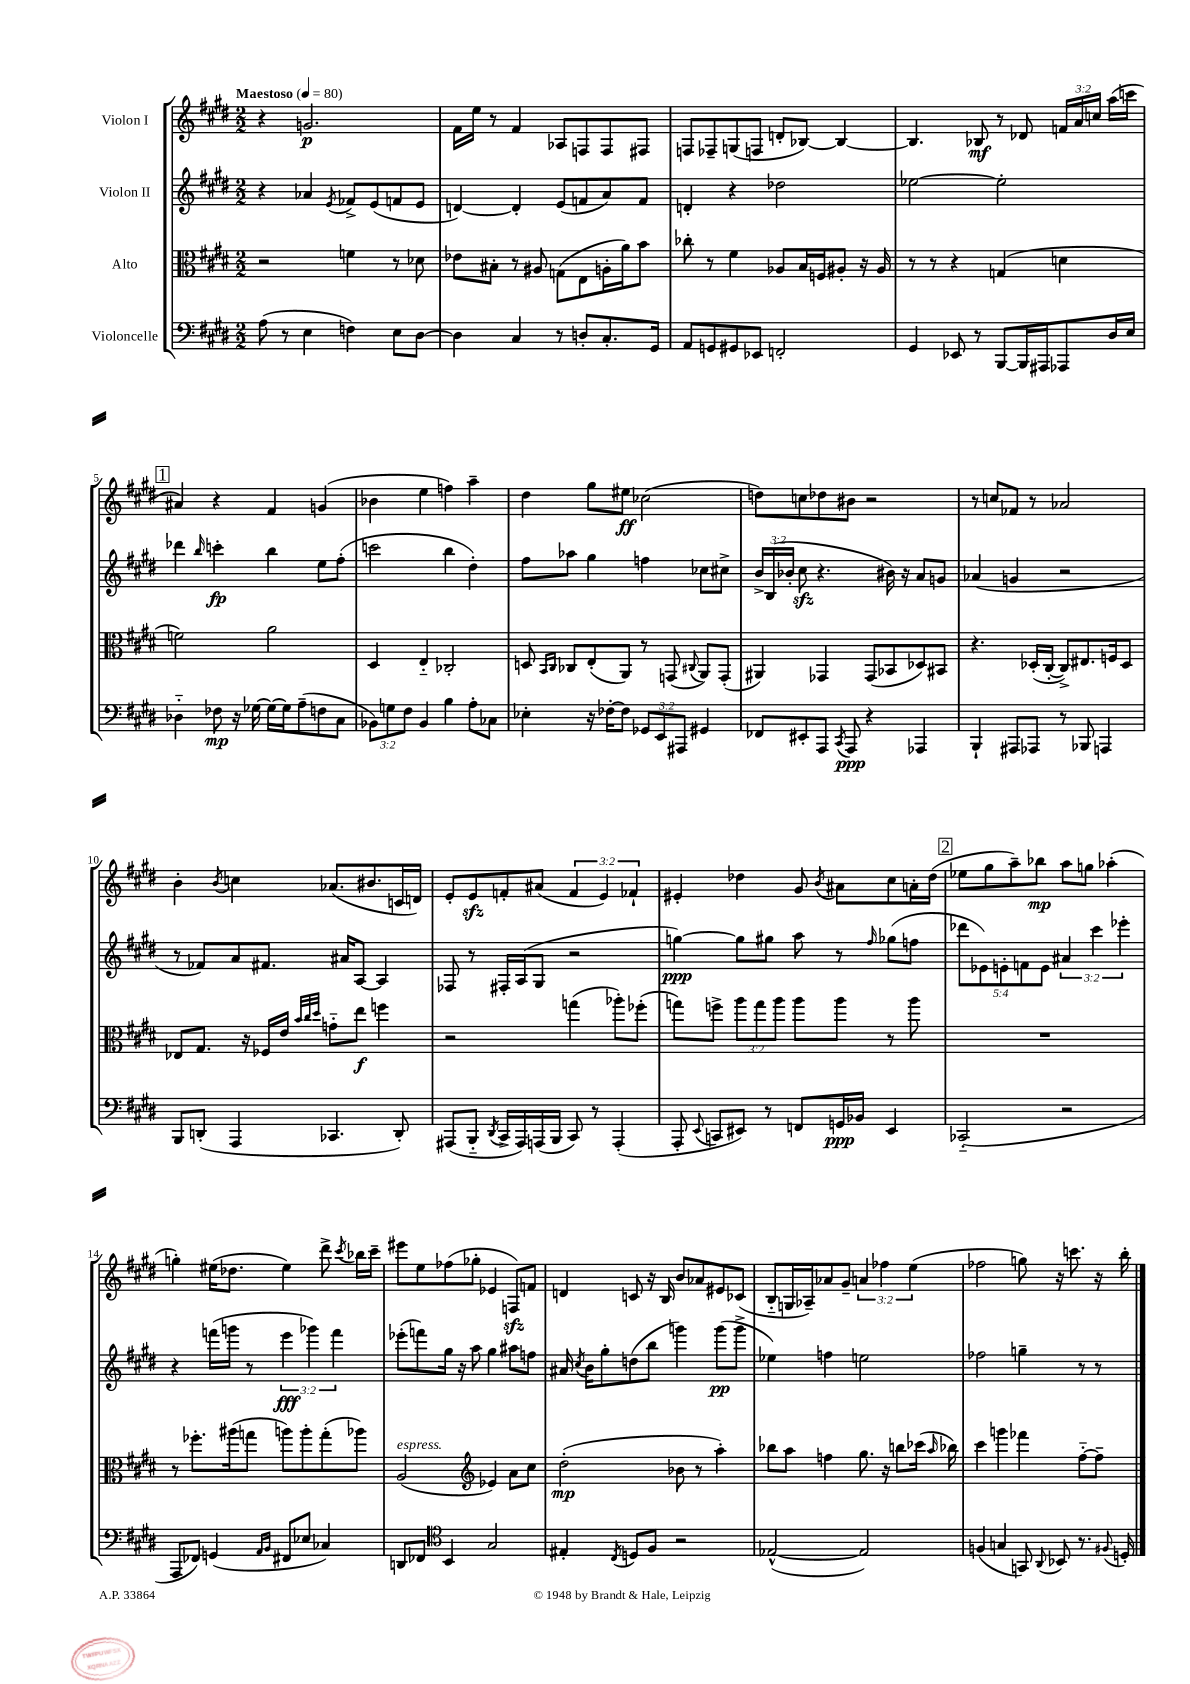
<<
\new StaffGroup <<
\new Staff = "s0" \with { instrumentName = "Violon I" } {
    \clef treble \key e \major \numericTimeSignature \time 2/2 \override Staff.TupletNumber.text = #tuplet-number::calc-fraction-text \tempo "Maestoso" 4 = 80
    \autoBeamOff r4 g'2.\p |
    fis'16[ e''16] r8 fis'4 aes8[ f8 f8 fis8] |
    f8[ fes8-- g8( f8] d'8[-. bes8]~) bes4~ |
    bes4. bes8\mf r8 des'8 \tuplet 3/2 { f'16[ a'16 c''16] } a''16[( c'''16] |
    \mark \markup { \box "1" } ais'4) r4 fis'4 g'4( |
    bes'4 e''4 f''4) a''4-- |
    dis''4 gis''8[ eis''8]\ff ces''2( |
    d''8[) c''8 des''8 bis'8] r2 |
    r8 c''8[ fes'8] r8 aes'2 |
    b'4-. \acciaccatura { b'8 } c''4 aes'8.[( bis'8. c'16 d'16]) |
    e'8[-. e'8\sfz f'8-. ais'8]( \tuplet 3/2 { f'4 e'4) fes'4-! } |
    eis'4-. des''4 gis'8 \acciaccatura { b'8 } ais'8[ cis''8 a'16-. des''16]( |
    \mark \markup { \box "2" } ees''8[ gis''8 a''8--) bes''8]\mp a''8[ g''8] aes''4-.( |
    g''4-.) eis''16[( des''8.] eis''4) dis'''8-> \acciaccatura { cis'''8 } bes''16[ cis'''16]-- |
    eis'''8[ e''8 fes''8( ges''8]-. ees'4 f8[\sfz) f'8] |
    d'4 c'8 r16 b16 b'8[ aes'8 eis'8 ces'8]( |
    b8[-_ g16 aes16--) aes'8 gis'8]-- \tuplet 3/2 { a'4 fes''4 e''4( } |
    fes''2 g''8) r16 c'''8. r16 b''16-. \bar "|." |
}
\new Staff = "s1" \with { instrumentName = "Violon II" } {
    \clef treble \key e \major \numericTimeSignature \time 2/2 \override Staff.TupletNumber.text = #tuplet-number::calc-fraction-text
    \autoBeamOff r4 aes'4 \acciaccatura { e'8 } fes'8[-> e'8( f'8 e'8] |
    d'4~) d'4-. e'8[( f'8 a'8) f'8] |
    d'4-. r4 des''2 |
    ees''2~ ees''2-. |
    \mark \markup { \box "1" } des'''4 \grace { b''16 } c'''4-.\fp b''4 e''8[ fis''8]-.( |
    c'''2 b''4 dis''4-.) |
    fis''8[ aes''8] gis''4 f''4 ces''8[ cis''8]-> |
    \tuplet 3/2 { b'16[-> b16( bes'16]-. } cis''8\sfz r4. bis'16) r16 a'8[ g'8] |
    aes'4( g'4 r2 |
    r8 fes'8[) a'8 fis'8.] ais'16[ a8]~ a4 |
    fes8 r8 fis16[-. a16( gis8] r2 |
    g''4~\ppp) g''8[ gis''8] a''8 r8 \grace { fis''16 } ges''8[( f''8] |
    \mark \markup { \box "2" } \tuplet 5/4 { des'''8[ ees'8) e'8-. f'8 e'8] } \tuplet 3/2 { ais'4 cis'''4 ees'''4-. } |
    r4 f'''16[( g'''16] r8 \tuplet 3/2 { e'''4\fff ges'''4) f'''4 } |
    ees'''8[-.( f'''8) gis''16] r16 a''8 gis''4 ais''8[ f''8] |
    ais'16 \acciaccatura { cis''8 } b'16[ gis''8-. d''8( b''8] g'''4) g'''8[\pp( g'''8]-> |
    ees''4) f''4 e''2 |
    fes''2 g''4-- r8 r8 \bar "|." |
}
\new Staff = "s2" \with { instrumentName = "Alto" } {
    \clef alto \key e \major \numericTimeSignature \time 2/2 \override Staff.TupletNumber.text = #tuplet-number::calc-fraction-text
    \autoBeamOff r2 f'4 r8 des'8 |
    ees'8[ bis8]-. r8 ais8 g8[( e8 a16-. a'16) b'8] |
    ces''8-. r8 fis'4 aes8[ b16 f16 ais8]-. r16 ais16 |
    r8 r8 r4 g4( d'4 |
    \mark \markup { \box "1" } f'2) a'2 |
    dis4 e4-_ ces2-. |
    d8 \grace { b,16[ cis16] } ces8[ e8-.( a,8]) r8 g,8( \appoggiatura { cis8 } a,8[) g,8]-.( |
    ais,4) ges,4 ges,8[( bes,8 des8) bis,8] |
    r4. des16[-.( cis16]~-. cis8[->) eis8. f16 des8] |
    ees8[ gis8.] r16 fes16[ e'16] \grace { b'32[ cis''32 dis''32] } g'8[-_ e''8]\f f''4 |
    r2 g''4( aes''8[-.) fes''8]-.( |
    g''8[) f''8]-> \tuplet 3/2 { a''8[ g''8 a''8] } a''8[ a''8] r8 a''8 |
    \mark \markup { \box "2" } R1 |
    r8 fes''8.[-. ais''16( g''8] a''8[) a''8-. g''8-.( aes''8]) |
    a2^\markup { \italic "espress." }( \clef treble ees'4) a'8[ cis''8] |
    dis''2-.\mp( bes'8 r8 a''4-.) |
    bes''8[ a''8] f''4 gis''8. r16 b''8[ ces'''16]( \grace { a''16 } bes''16) |
    cis'''4 g'''4 fes'''4 fis''8[~-_ fis''8]-- \bar "|." |
}
\new Staff = "s3" \with { instrumentName = "Violoncelle" } {
    \clef bass \key e \major \numericTimeSignature \time 2/2 \override Staff.TupletNumber.text = #tuplet-number::calc-fraction-text
    \autoBeamOff a8( r8 e4 f4) e8[ dis8]~ |
    dis4 cis4 r8 d8[-. cis8.-. gis,16] |
    a,8[ g,8 gis,8 ees,8] f,2-. |
    gis,4 ees,8 r8 b,,8[~ b,,16 ais,,16 aes,,8 dis16 e16] |
    \mark \markup { \box "1" } des4-_ fes8\mp r16 ges16~ ges16[~ ges16 a8--( f8 cis8] |
    \tuplet 3/2 { bes,8[) g8 fis8] } bes,4 b4 a8[-. ces8] |
    ees4-. r16 fes16[~-. fes8] \tuplet 3/2 { ges,8[ e,8 ais,,8] } gis,4 |
    fes,8[ eis,8-. a,,8] \acciaccatura { cis,8 } a,,8\ppp r4 aes,,4 |
    b,,4-! ais,,8[ aes,,8] r8 bes,,8 a,,4 |
    b,,8[ d,8]-.( a,,4 ces,4. d,8-.) |
    ais,,8[( b,,8]-_ \acciaccatura { dis,8 } cis,16[-> ais,,16) a,,16( b,,16] cis,8) r8 a,,4-.( |
    a,,8-. \appoggiatura { e,8 } c,8[ eis,8]) r8 f,8[ g,16\ppp bes,16] eis,4 |
    \mark \markup { \box "2" } ces,2-_( r2 |
    a,,8[ fes,8]) g,4( \grace { a,16[ b,16] } fis,8[ ees8] ces4) |
    d,8[ fes,8] \clef tenor b,4 gis2 |
    eis4-. \acciaccatura { cis8 } d8[ fis8] r2 |
    ees2~-^( ees2) |
    f4( g4 g,8) \appoggiatura { a,8 } bes,8 r8. \appoggiatura { fis8 } d16-. \bar "|." |
}
>>
>>
